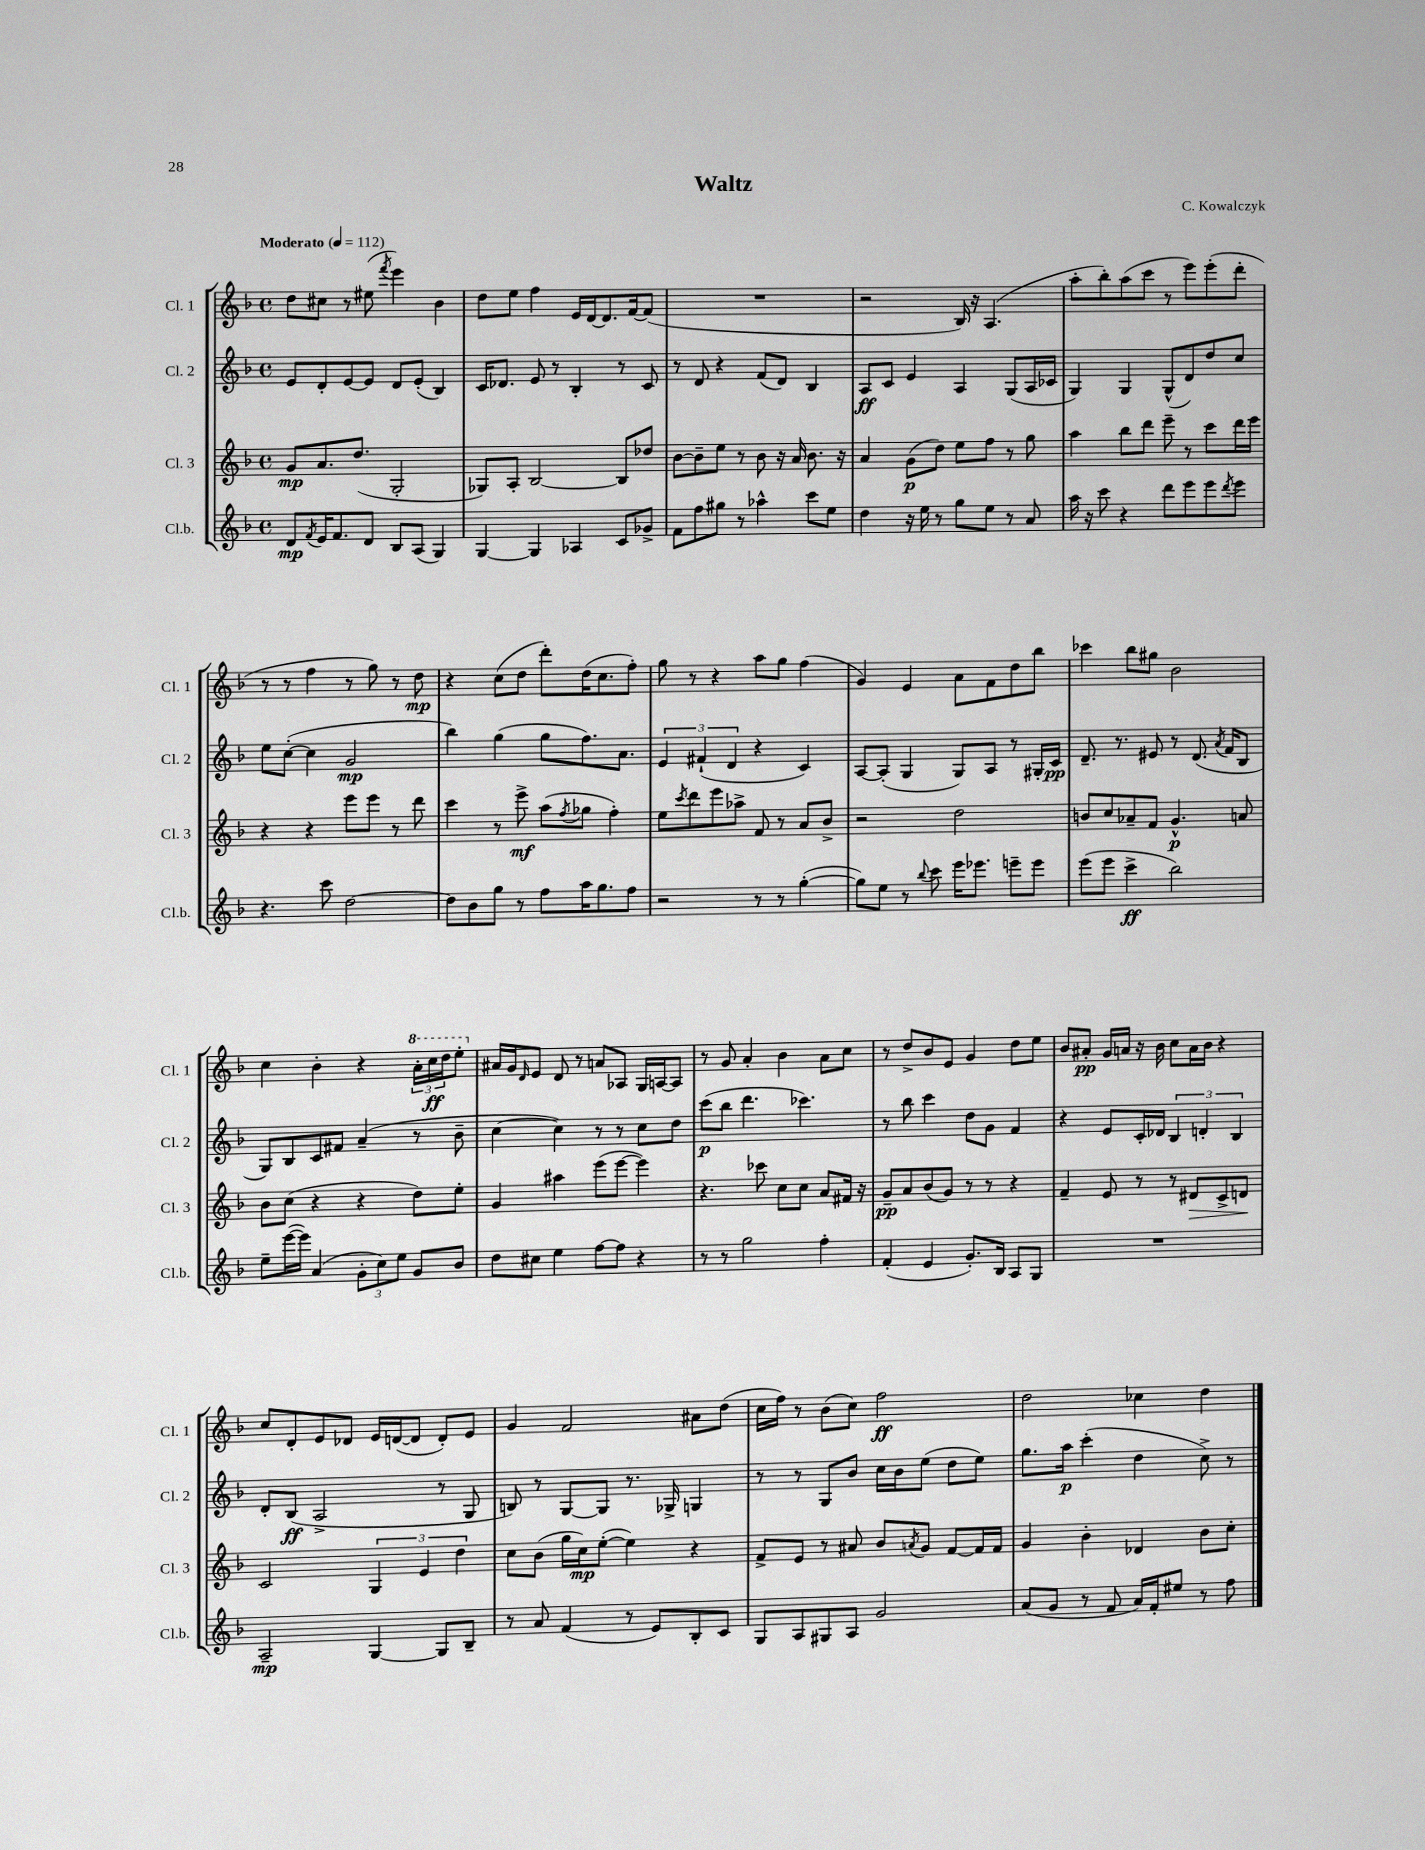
\header { title = "Waltz" composer = "C. Kowalczyk" }
<<
\new StaffGroup <<
\new Staff = "s0" \with { instrumentName = "Cl. 1" shortInstrumentName = "Cl. 1" } {
    \clef treble \key f \major \defaultTimeSignature \time 4/4 \tempo "Moderato" 4 = 112
    d''8 cis''8 r8 eis''8( \acciaccatura { f'''8 } e'''4) bes'4 |
    d''8 e''8 f''4 e'16 d'16~ d'8. f'16~ f'8( |
    R1 |
    r2 bes16) r16 a4.( |
    a''8-. bes''8-.) a''8( c'''8 r8 e'''8) e'''8-.( d'''8-. |
    r8 r8 f''4 r8 g''8) r8 d''8\mp |
    r4 c''8( d''8 d'''8-.) d''16( c''8. f''8-.) |
    g''8 r8 r4 a''8 g''8 f''4( |
    g'4) e'4 a'8 f'8 d''8 bes''8 |
    ces'''4 bes''8 gis''8 bes'2 |
    c''4 bes'4-. r4 \tuplet 3/2 { \ottava #1 a''16-. c'''16\ff d'''16 } e'''8-. \ottava #0 |
    ais'16 g'16 \grace { d'16 } e'8 d'8 r8 a'8 aes8 g16 a16~ a8 |
    r8 g'8 a'4-. bes'4 a'8 c''8 |
    r8 d''8-> bes'8 e'8 g'4 d''8 e''8 |
    bes'8 ais'8-.\pp g'16 a'16 r16 bes'16 c''8 a'16 bes'16 r4 |
    c''8 d'8-. e'8 des'8 e'16 d'16~( d'8 d'8-.) e'8 |
    g'4 f'2 ais'8 d''8( |
    c''16 f''16) r8 bes'8( c''8) f''2\ff |
    d''2 ces''4 d''4 \bar "|." |
}
\new Staff = "s1" \with { instrumentName = "Cl. 2" shortInstrumentName = "Cl. 2" } {
    \clef treble \key f \major \defaultTimeSignature \time 4/4
    e'8 d'8-. e'8~ e'8 d'8 e'8-.( bes4) |
    c'16 des'8. e'8 r8 bes4-. r8 c'8 |
    r8 d'8 r4 f'8( d'8) bes4 |
    a8\ff c'8 e'4 a4 g8( a16 ces'16 |
    g4) g4 g8-^( d'8) d''8 c''8 |
    e''8 c''8~-.( c''4 g'2\mp |
    bes''4) g''4( g''8 f''8.) a'8. |
    \tuplet 3/2 { e'4 fis'4-!( d'4 } r4 c'4) |
    a8~ a8-.( g4 g8) a8 r8 gis16-. c'16\pp |
    d'8.-- r8. eis'8 r8 d'8.( \acciaccatura { a'8 } f'16 bes8 |
    g8) bes8 c'8 fis'8 a'4--( r8 bes'8-- |
    c''4~ c''4) r8 r8 c''8 d''8 |
    c'''8\p( bes''8 d'''4. ces'''4.) |
    r8 bes''8 c'''4 d''8 g'8 f'4 |
    r4 e'8 c'16-. des'16 \tuplet 3/2 { bes4 d'4-. bes4 } |
    d'8-. bes8\ff( a2-> r8 g8 |
    b8) r8 g8~ g8 r8. ges16-> g4 |
    r8 r8 g8 bes'8 c''16 bes'16 e''8( d''8 e''8) |
    g''8. a''16\p c'''4-.( d''4 c''8->) r8 \bar "|." |
}
\new Staff = "s2" \with { instrumentName = "Cl. 3" shortInstrumentName = "Cl. 3" } {
    \clef treble \key f \major \defaultTimeSignature \time 4/4
    g'8\mp a'8. d''8.( g2-. |
    ges8) a8-. bes2~ bes8 des''8 |
    bes'8~ bes'8-- e''8 r8 bes'8 r16 a'16 bes'8. r16 |
    a'4 g'8\p( d''8) e''8 f''8 r8 g''8 |
    a''4 bes''8 d'''8 e'''8-- r8 c'''8 d'''16 e'''16 |
    r4 r4 e'''8 e'''8 r8 d'''8 |
    c'''4 r8 e'''8->\mf a''8( \acciaccatura { f''8 } ges''8 f''4-.) |
    e''8 \acciaccatura { c'''8 } d'''8 e'''8 aes''8-> f'8 r8 a'8 bes'8-> |
    r2 d''2 |
    b'8 c''8 aes'8-- f'8 g'4.-^\p a'8 |
    bes'8 c''8( r4 r4 d''8) e''8-. |
    g'4 ais''4 e'''8( e'''8~ e'''4) |
    r4. ces'''8 c''8 c''8 a'8 fis'16 r16 |
    g'8--\pp a'8 bes'8( g'8) r8 r8 r4 |
    f'4-- e'8 r8 r8 dis'8\> c'8-> d'8\! |
    c'2 \tuplet 3/2 { g4 e'4 d''4 } |
    c''8 bes'8( g''16 c''16\mp) e''8~-.( e''4) r4 |
    f'8-> e'8 r8 ais'8 bes'8 \acciaccatura { a'8 } g'8 f'8~ f'16 f'16 |
    g'4 bes'4-. des'4 bes'8 c''8-. \bar "|." |
}
\new Staff = "s3" \with { instrumentName = "Cl.b." shortInstrumentName = "Cl.b." } {
    \clef treble \key f \major \defaultTimeSignature \time 4/4
    d'8\mp \acciaccatura { f'8 } e'16 f'8. d'8 bes8 a8( g4) |
    g4~ g4 aes4 c'8 ges'8-> |
    f'8 f''8 gis''8 r8 aes''4-^ c'''8 e''8 |
    d''4 r16 e''16 r8 g''8 e''8 r8 a'8 |
    a''16 r16 c'''8 r4 d'''8 e'''8 e'''8 \acciaccatura { d'''8 } e'''8 |
    r4. c'''8 d''2~ |
    d''8 bes'8 g''8 r8 f''8 a''16 g''8. f''8 |
    r2 r8 r8 g''4~-.( |
    g''8) e''8 r8 \appoggiatura { bes''8 } c'''8 e'''16 ees'''8. e'''8-- e'''8 |
    e'''8( e'''8 c'''4->\ff bes''2) |
    e''8-- e'''16~( e'''16) a'4( \tuplet 3/2 { g'8-. c''8) e''8 } g'8 bes'8 |
    d''8 cis''8 e''4 f''8~ f''8 r4 |
    r8 r8 g''2 f''4-. |
    f'4-.( e'4 g'8.-.) bes16 a8 g8 |
    R1 |
    a2--\mp g4~ g8 bes8-- |
    r8 a'8 f'4( r8 e'8) bes8-. c'8 |
    g8 a8 gis8 a8 g'2 |
    a'8( g'8 r8 f'8 a'16) f'16-. eis''8 r8 f''8 \bar "|." |
}
>>
>>
\layout { \context { \Score \remove "Bar_number_engraver" } }
